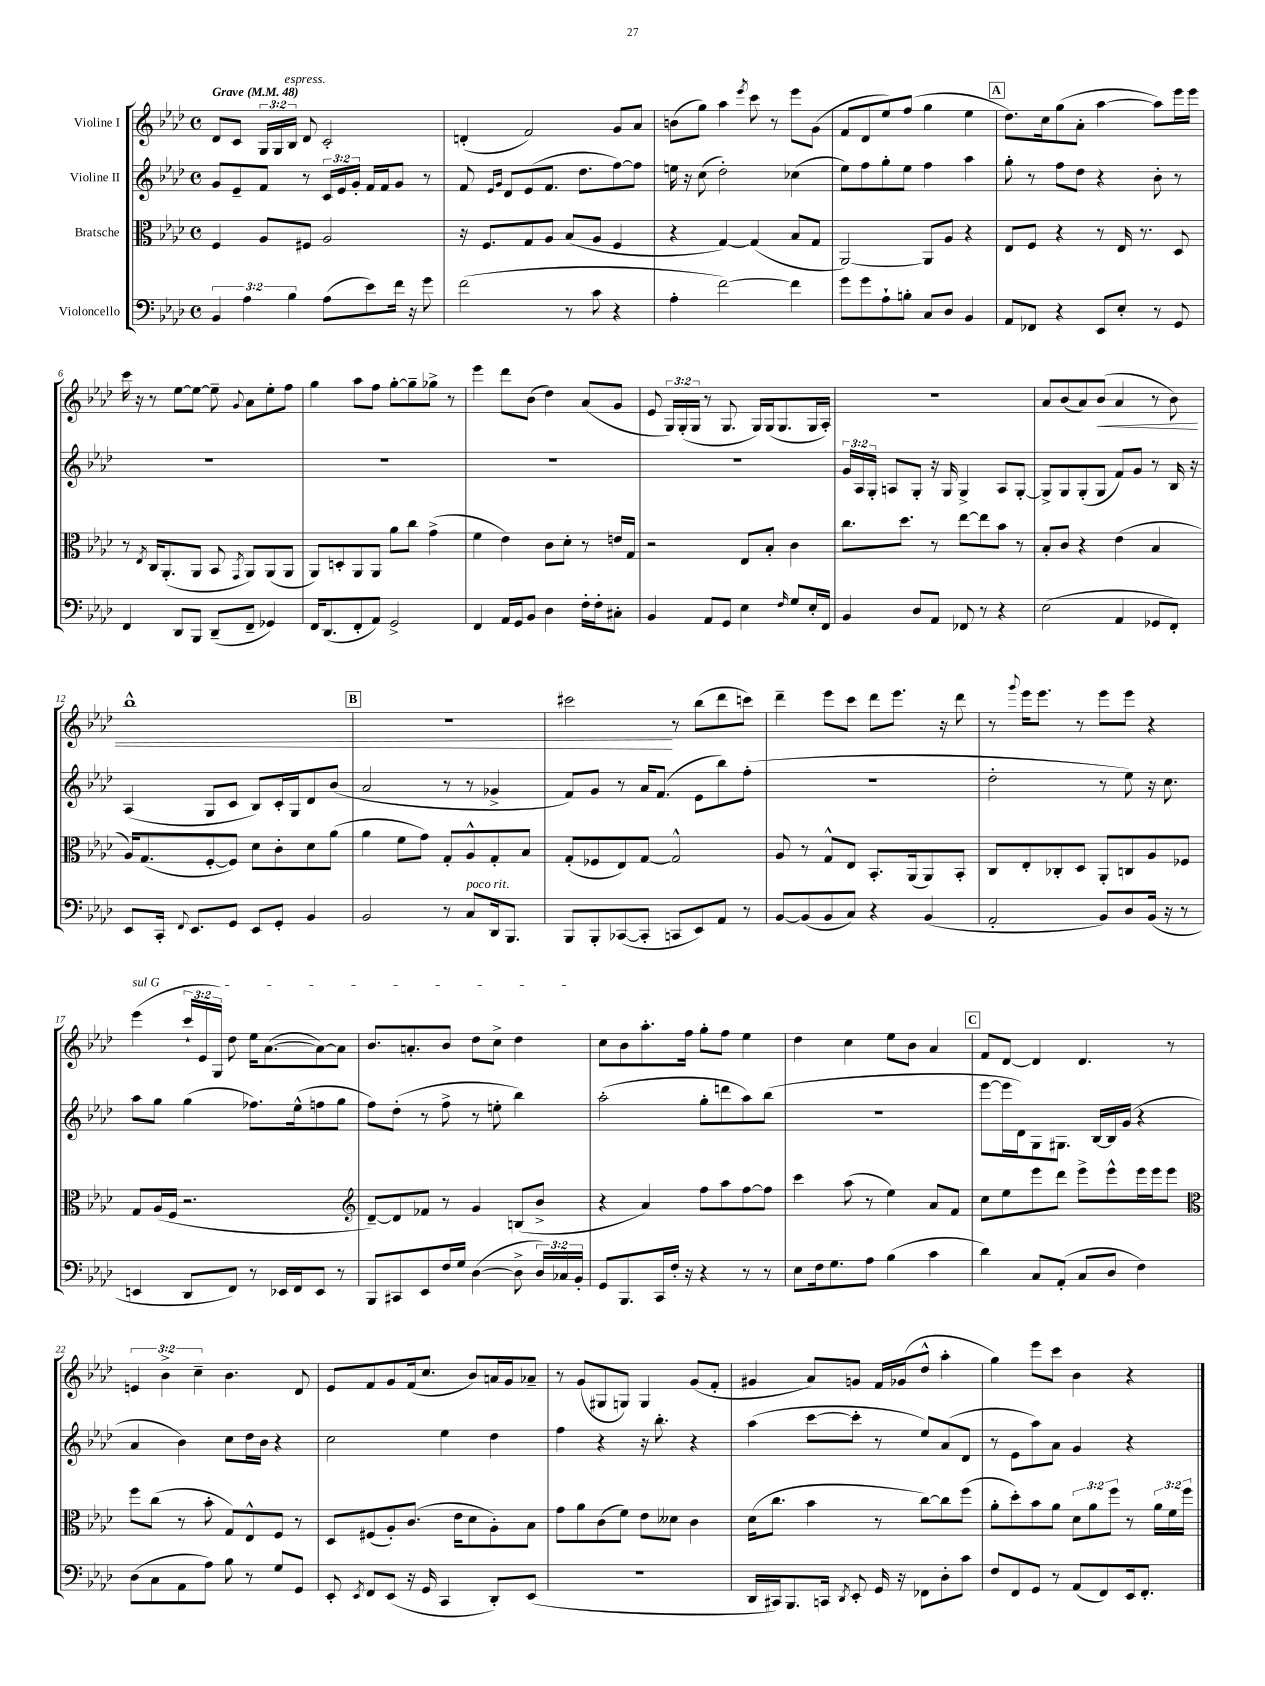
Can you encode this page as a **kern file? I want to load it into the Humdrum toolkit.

**kern	**kern	**kern	**kern
*staff4	*staff3	*staff2	*staff1
*clefF4	*clefC3	*clefG2	*clefG2
*k[b-e-a-d-]	*k[b-e-a-d-]	*k[b-e-a-d-]	*k[b-e-a-d-]
*M4/4	*M4/4	*M4/4	*M4/4
*met(c)	*met(c)	*met(c)	*met(c)
*MM48	*MM48	*MM48	*MM48
6BB-	4F	8g	8d-
.	.	8e-~	8c
6A-	.	.	.
.	8A-	8f	24G
.	.	.	24G
6B-	.	.	24B-
.	8F#	8r	8d-
(8A-	2A-	24c	2c'
.	.	24e-	.
.	.	24g'	.
8e-)	.	16f	.
.	.	16f	.
16f	.	8g	.
16r	.	.	.
8g	.	8r	.
=	=	=	=
(2f	16r	8f	(4d'
.	8.F	.	.
.	.	16qqe-	.
.	.	16qqg	.
.	.	8d-	.
.	8G	(8e-	2f)
.	8A-	8.f	.
8r	(8B-	.	.
.	.	8.dd-	.
8c	8A-	.	.
4r	4F	[8ff)	8g
.	.	8ff]	8a-
=	=	=	=
4A-'	4r	16ee	(8b
.	.	16r	.
.	.	(8cc	8gg)
[2f)	[4G)	2dd-')	4aa-
.	.	.	8qeee-
.	(4G]	.	8ccc
.	.	.	8r
4f]	8B-	(4cc-	8eee-
.	8G	.	(8g
=	=	=	=
8g	[2AA-)	8ee-)	8f
8g	.	8ff	8d-
8A-`	.	8gg'	8ee-)
8B'	.	8ee-	(8ff
8C	8AA-]	4ff	4gg
8D-	8A-	.	.
4BB-	4r	4aa-	4ee-
=	=	=	=
8AA-	8E-	8gg'	8.dd-)
8FF-	8F	8r	.
.	.	.	16cc
4r	4r	8ff	(8gg
.	.	8dd-	8a-'
8EE-	8r	4r	[4aa-
8E-'	16E-	.	.
.	8.r	.	.
8r	.	8b-'	8aa-])
8GG	8D-	8r	16eee-
.	.	.	16eee-
=	=	=	=
4FF	8r	1r	16ccc
.	.	.	16r
.	8qE-	.	.
.	16C	.	8r
.	(8.AA-'	.	.
8DD-	.	.	[8ee-
8BBB-	8AA-	.	8ee-_
(8DD-~	8BB-	.	8ee-~]
.	8qGG	.	8qqg
8FF~	8AA-)	.	8a-
4GG-)	(8AA-	.	8ee-'
.	8AA-	.	8ff
=	=	=	=
16FF	8AA-)	1r	4gg
(8.DD-	.	.	.
.	8D'	.	.
8FF'	8AA-	.	8aa-
8AA-)	8AA-	.	8ff
2GG^	8a-	.	[8gg'
.	8cc	.	8gg~]
.	(4g^	.	8gg-^
.	.	.	8r
=	=	=	=
4FF	4f	1r	4eee-
16AA-	4e-)	.	8ddd-
16GG	.	.	.
8BB-	.	.	(8b-
4D-	8c	.	4dd-)
.	8d-'	.	.
16F'	8r	.	(8a-
16F'	.	.	.
8C#'	16e	.	8g
.	16G	.	.
=	=	=	=
4BB-	2r	1r	8e-
.	.	.	24G)
.	.	.	(24G'
.	.	.	24G
8AA-	.	.	8r
8GG	.	.	8.G
4E-	8E-	.	.
.	.	.	16G)
.	8B-'	.	(16G
.	.	.	8.G
16qqF	.	.	.
8G	4c	.	.
16E-'	.	.	16G
16FF	.	.	16A-')
=	=	=	=
4BB-	8.cc	24g	1r
.	.	24A-	.
.	.	24G'	.
.	.	8A	.
.	8.dd-	.	.
8D-	.	8G'	.
8AA-	8r	16r	.
.	.	16G	.
8FF-	[8ee-	4G^	.
8r	8ee-]	.	.
4r	8b-	8A	.
.	8r	[8G'	.
=	=	=	=
(2E-	8B-'	8G^]	8a-
.	8c	8G	(8b-
.	4r	(8G'	8a-)
.	.	8G	(8b-
4AA-	(4e-	8f)	4a-
.	.	8g	.
8GG-	4B-	8r	8r
8FF')	.	16B-	8b-)
.	.	16r	.
=	=	=	=
8EE-	16A-)	(4A-	1bb-^^
.	(8.G	.	.
16CC'	.	.	.
8qqFF	.	.	.
8.EE-	.	.	.
.	[8F'	8G	.
8GG	8F])	8c	.
8EE-	8d-	8B-)	.
8GG'	8c'	16c'	.
.	.	16G	.
4BB-	8d-	8d-	.
.	(8a-	(8b-	.
=	=	=	=
2BB-	4a-	2a-	1r
.	8f	.	.
.	8g)	.	.
8r	8G'	8r	.
8C	8A-^^	8r	.
16DD-	8G'	4g-^	.
8.BBB-	.	.	.
.	8B-	.	.
=	=	=	=
8BBB-	(8G'	8f)	2ccc#
8BBB-'	8F-	8g	.
([8CC-	8E-)	8r	.
8CC-']	[8G	16a-	.
.	.	(8.f	.
8CC	2G^^]	.	8r
8EE-)	.	8e-	(8bb-
8AA-	.	8bb-)	8ddd-
8r	.	(8ff'	8ccc)
=	=	=	=
[8BB-	8A-	1r	4ddd-~
(8BB-]	8r	.	.
8BB-	8G^^	.	8eee-
8C)	8E-	.	8ccc
4r	8.BB-'	.	8ddd-
.	.	.	8.eee-
.	(16AA-	.	.
(4BB-	8AA-)	.	.
.	.	.	16r
.	8BB-'	.	8ddd-
=	=	=	=
2AA-'	8C	2dd-'	8r
.	.	.	8qqggg
.	8E-'	.	16eee-
.	.	.	8.eee-
.	8C-'	.	.
.	8D-	.	8r
8BB-)	8AA-'	8r	8eee-
8D-	8C	8ee-)	8eee-
(16BB-	8A-	16r	4r
16r	.	8.cc	.
8r	8F-	.	.
=	=	=	=
4EE	8G	8aa-	(4eee-
.	(16A-	8gg	.
.	16F	.	.
8DD-	2.r	(4gg	24ccc`
.	.	.	24e-
.	.	.	24G)
8FF)	.	.	8dd-
8r	.	8.ff-)	16ee-
.	.	.	([8.a-
16EE-	.	.	.
16FF	.	(16ee-^^	.
8EE-	.	8ff	8a-_)
8r	.	8gg	8a-]
=	=	=	=
*	*clefG2	*	*
8BBB-	[8d-~)	8ff)	8.b-
8CC#	8d-]	(8dd-'	.
.	.	.	8.a'
8EE-	8f-	8r	.
16F	8r	8ff^	8b-
16G	.	.	.
([4D-	4g	8r	8dd-
.	.	8ee'	8cc^
8D-^]	(8B	4bb-)	4dd-
24D-)	8b-^	.	.
24C-	.	.	.
24BB-'	.	.	.
=	=	=	=
8GG	4r	(2aa-'	8cc
8.BBB-	.	.	8b-
.	4a-)	.	8.aa-'
16CC	.	.	.
16F'	.	.	.
16r	.	.	16ff
4r	8ff	8gg'	8gg'
.	8aa-	8ddd	8ff
8r	[8ff	8aa-)	4ee-
8r	8ff]	(8bb-	.
=	=	=	=
8E-	4ccc	1r	4dd-
16F	.	.	.
8.G	.	.	.
.	(8aa-	.	4cc
8A-	8r	.	.
(4B-	4ee-)	.	8ee-
.	.	.	8b-
4c	8a-	.	4a-
.	8f	.	.
=	=	=	=
4d-)	8cc	[8eee-	8f
.	8ee-	16eee-]	[8d-
.	.	16d-)	.
8C	8eee-	8G	4d-]
(8AA-'	8ddd-	8.G#	.
8C	8eee-^	.	4.d-
.	.	[16B-	.
8D-	8eee-^^	16B-]	.
.	.	(16g	.
4F)	16eee-	4r	.
.	16eee-	.	.
.	8eee-	.	8r
=	=	=	=
*	*clefC3	*	*
(8D-	8ff	4a-	6e
8C	(8cc	.	.
.	.	.	6b-^
8AA-	8r	4b-)	.
.	.	.	6cc~
8A-)	8b-'	.	.
8B-	8G)	8cc	4.b-
8r	8E-^^	16dd-	.
.	.	16b-	.
8G	8F	4r	.
8GG	8r	.	8d-
=	=	=	=
8EE-'	8D-	2cc	8e-
8qEE-	.	.	.
8FF	(8F#	.	8f
(8EE-	8A-')	.	8g
16r	(8.c	.	(16f
16GG	.	.	8.cc
4CC	.	4ee-	.
.	16e-	.	.
.	8d-	.	8b-)
8DD-')	8A-')	4dd-	16a
.	.	.	16g
(8EE-	8B-	.	8a-~
=	=	=	=
1r	8g	4ff	8r
.	8a-	.	(8g
.	(8c	4r	8G#
.	8f)	.	8G)
.	8e-	16r	4G
.	.	8.bb-'	.
.	8d--	.	.
.	4c	4r	(8g
.	.	.	8f'
=	=	=	=
16DD-	(16d-	(4aa-	4g#
16CC#)	8.cc	.	.
8.BBB-	.	.	.
.	4b-	[8ccc	8a-)
16CC	.	.	.
8qDD-	.	.	.
8EE-'	.	8ccc']	8g
16GG	8r	8r	16f
16r	.	.	(16g-
8FF-	[8cc)	8ee-)	8dd-^^
8D-'	8cc]	(8a-	4aa-'
8c	(8ff	8d-	.
=	=	=	=
8F	8a-'	8r	4gg)
8FF	8dd-')	8e-	.
8GG	8b-	8aa-)	8eee-
8r	8a-	8a-	8ccc
(8AA-	12d-	4g	4b-
.	12a-	.	.
8FF)	.	.	.
.	12ff	.	.
16EE-	8r	4r	4r
8.FF'	.	.	.
.	24a-	.	.
.	24f	.	.
.	24ff	.	.
==	==	==	==
*-	*-	*-	*-
